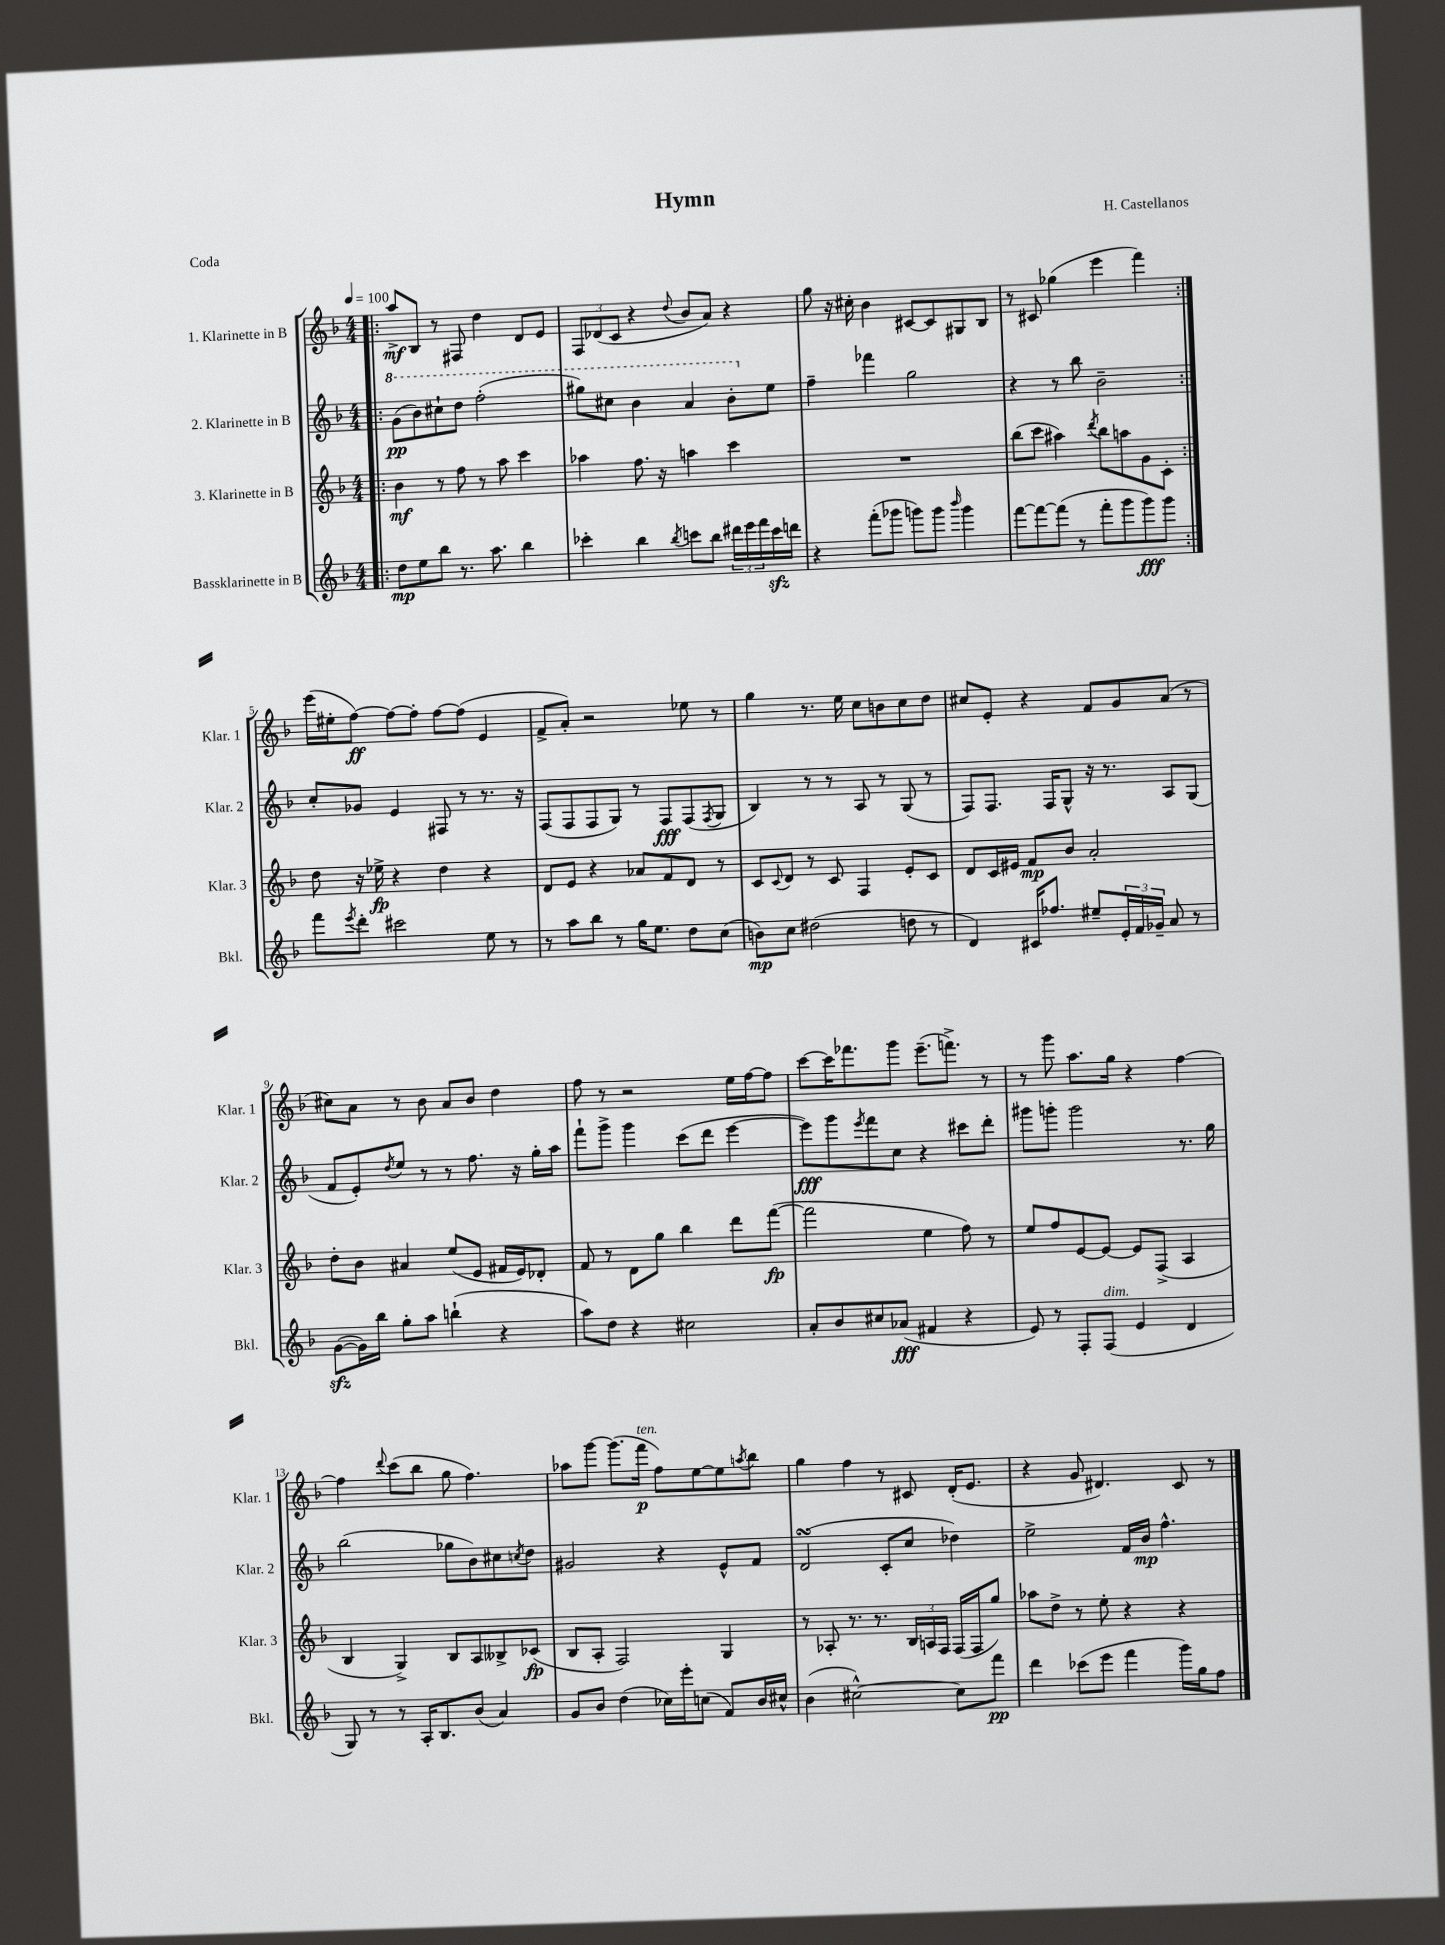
\header { title = "Hymn" composer = "H. Castellanos" piece = "Coda" }
<<
\new StaffGroup <<
\new Staff = "s0" \with { instrumentName = "1. Klarinette in B" shortInstrumentName = "Klar. 1" } {
    \clef treble \key f \major \numericTimeSignature \time 4/4 \tempo 4 = 100
    \repeat volta 2 { \bar ".|:" a''8->\mf bes8 r8 fis8 d''4 d'8 e'8 |
    \tuplet 3/2 { f8 des'8( c'8 } r4 \appoggiatura { d''8 } bes'8 a'8) r4 |
    g''8 r16 cis''16-. bes'4 cis'8~ cis'8 gis8 bes8 |
    r8 cis'8 ges''4( e'''4 f'''4) | }
    e'''16( eis''16-. f''8~\ff) f''8~ f''8-. f''8~ f''8( e'4 |
    f'8-> a'8-.) r2 ees''8 r8 |
    g''4 r8. e''16 c''8 b'8 c''8 d''8 |
    cis''8 e'8-. r4 f'8 g'8 a'8( r8 |
    cis''8) a'8 r8 bes'8 a'8 bes'8 d''4 |
    f''8 r8 r2 e''16 f''16~ f''8 |
    c'''8~ c'''16 fes'''8. g'''8 e'''8.--( f'''8.->) r8 |
    r8 g'''8 a''8. g''16 r4 f''4~ |
    f''4 \appoggiatura { d'''8 } c'''8( bes''8 g''8 f''4.) |
    aes''8 g'''8~ g'''8.( f'''16\p^\markup { \italic "ten." } f''8) e''8~ e''8 \acciaccatura { a''8 } bes''8 |
    g''4 f''4 r8 cis'8 d'16-.( e'8. |
    r4 g'8 dis'4.) c'8 r8 \bar "|." |
}
\new Staff = "s1" \with { instrumentName = "2. Klarinette in B" shortInstrumentName = "Klar. 2" } {
    \clef treble \key f \major \numericTimeSignature \time 4/4
    \repeat volta 2 { \bar ".|:" \ottava #1 g''8\pp( bes''8) cis'''8-! d'''8 f'''2-.( |
    gis'''8) cis'''8 bes''4 a''4 bes''8-. \ottava #0 e''8 |
    f''4-- fes'''4 g''2 |
    r4 r8 bes''8 bes'2-- | }
    c''8-. ges'8 e'4 fis8 r8 r8. r16 |
    f8( f8 f8 g8) r8 f8\fff f8( \acciaccatura { f8 } g8 |
    bes4) r8 r8 a8 r8 g8( r8 |
    f8) f8. f16 g8-^ r16 r8. a8 g8( |
    f'8 e'8-.) \acciaccatura { d''8 } e''8 r8 r8 f''8. r16 g''16-. a''16 |
    f'''8-! g'''8-> g'''4 c'''8( d'''8 e'''4~ |
    e'''8\fff) g'''8 \acciaccatura { e'''8 } f'''8 c''8 r4 cis'''8 d'''8-. |
    gis'''8 g'''8-. g'''2 r8. g''16 |
    bes''2( ges''8 bes'8) cis''8 \acciaccatura { c''8 } d''8 |
    gis'2 r4 e'8-^ f'8 |
    d'2\turn( c'8-. c''8 des''4) |
    e''2-> f'16 bes'16\mp f''4.-^ \bar "|." |
}
\new Staff = "s2" \with { instrumentName = "3. Klarinette in B" shortInstrumentName = "Klar. 3" } {
    \clef treble \key f \major \numericTimeSignature \time 4/4
    \repeat volta 2 { \bar ".|:" bes'4\mf r8 f''8 r8 a''8 c'''4 |
    aes''4 f''8. r16 a''4 c'''4 |
    R1 |
    bes''8( c'''8 ais''4) \acciaccatura { d'''8 } bes''8 a''8 g'8 c'8-. | }
    d''8 r16 ees''16->\fp r4 d''4 r4 |
    d'8 e'8 r4 aes'8 f'8 d'8 r8 |
    c'8 \appoggiatura { c'8 } d'8 r8 c'8 f4 e'8-. c'8 |
    d'8 c'16 eis'16 f'8\mp bes'8 a'2-. |
    d''8-. bes'8 ais'4 e''8( e'8 fis'16 e'16) des'8-. |
    f'8 r8 d'8 g''8 bes''4 d'''8 f'''8~\fp( |
    f'''2 e''4 f''8) r8 |
    e''8 f''8 e'8~ e'8~ e'8 f8->( a4 |
    bes4 g4->) bes8 a8 beses8-> ces'8\fp( |
    bes8 a8-. f2) g4 |
    r8 aes8-. r8. r8. \tuplet 3/2 { bes16 a16 f16 } f16( f16 g''8) |
    aes''8 d''8-> r8 e''8-. r4 r4 \bar "|." |
}
\new Staff = "s3" \with { instrumentName = "Bassklarinette in B" shortInstrumentName = "Bkl." } {
    \clef treble \key f \major \numericTimeSignature \time 4/4
    \repeat volta 2 { \bar ".|:" d''8\mp e''8 bes''8 r8. a''8. bes''4 |
    ces'''4-. bes''4 \acciaccatura { bes''8 } c'''8 bes''8 \tuplet 3/2 { dis'''16 e'''16 f'''16 } c'''16\sfz d'''16 |
    r4 f'''8-.( ges'''8 g'''8) g'''8 \grace { bes'''16 } g'''4 |
    f'''8~ f'''8~ f'''8( r8 f'''8-. g'''8 g'''8\fff) g'''8 | }
    f'''8 \acciaccatura { e'''8 } d'''8-. cis'''2 e''8 r8 |
    r8 a''8 bes''8 r8 g''16 e''8. d''8 c''8( |
    b'8\mp) c''8 dis''2( d''8 r8 |
    d'4) cis'16 fes''8. eis''8-- \tuplet 3/2 { e'16-. f'16 ges'16-- } a'8 r8 |
    g'8~\sfz( g'16) bes''16 g''8-. a''8 b''4-!( r4 |
    a''8) d''8 r4 cis''2 |
    a'8-. bes'8 cis''8 aes'8\fff( fis'4 r4 |
    e'8) r8 f8-. f8^\markup { \italic "dim." }( e'4 d'4 |
    g8) r8 r8 a16-. bes8. bes'8( a'4) |
    g'8 bes'8 d''4( ces''16) e'''16-. c''8( f'8) bes'16 cis''16-^ |
    bes'4( cis''2~-^) cis''8 f'''8\pp |
    d'''4 ces'''8( e'''8 f'''4 g'''16) g''16 f''8 \bar "|." |
}
>>
>>
